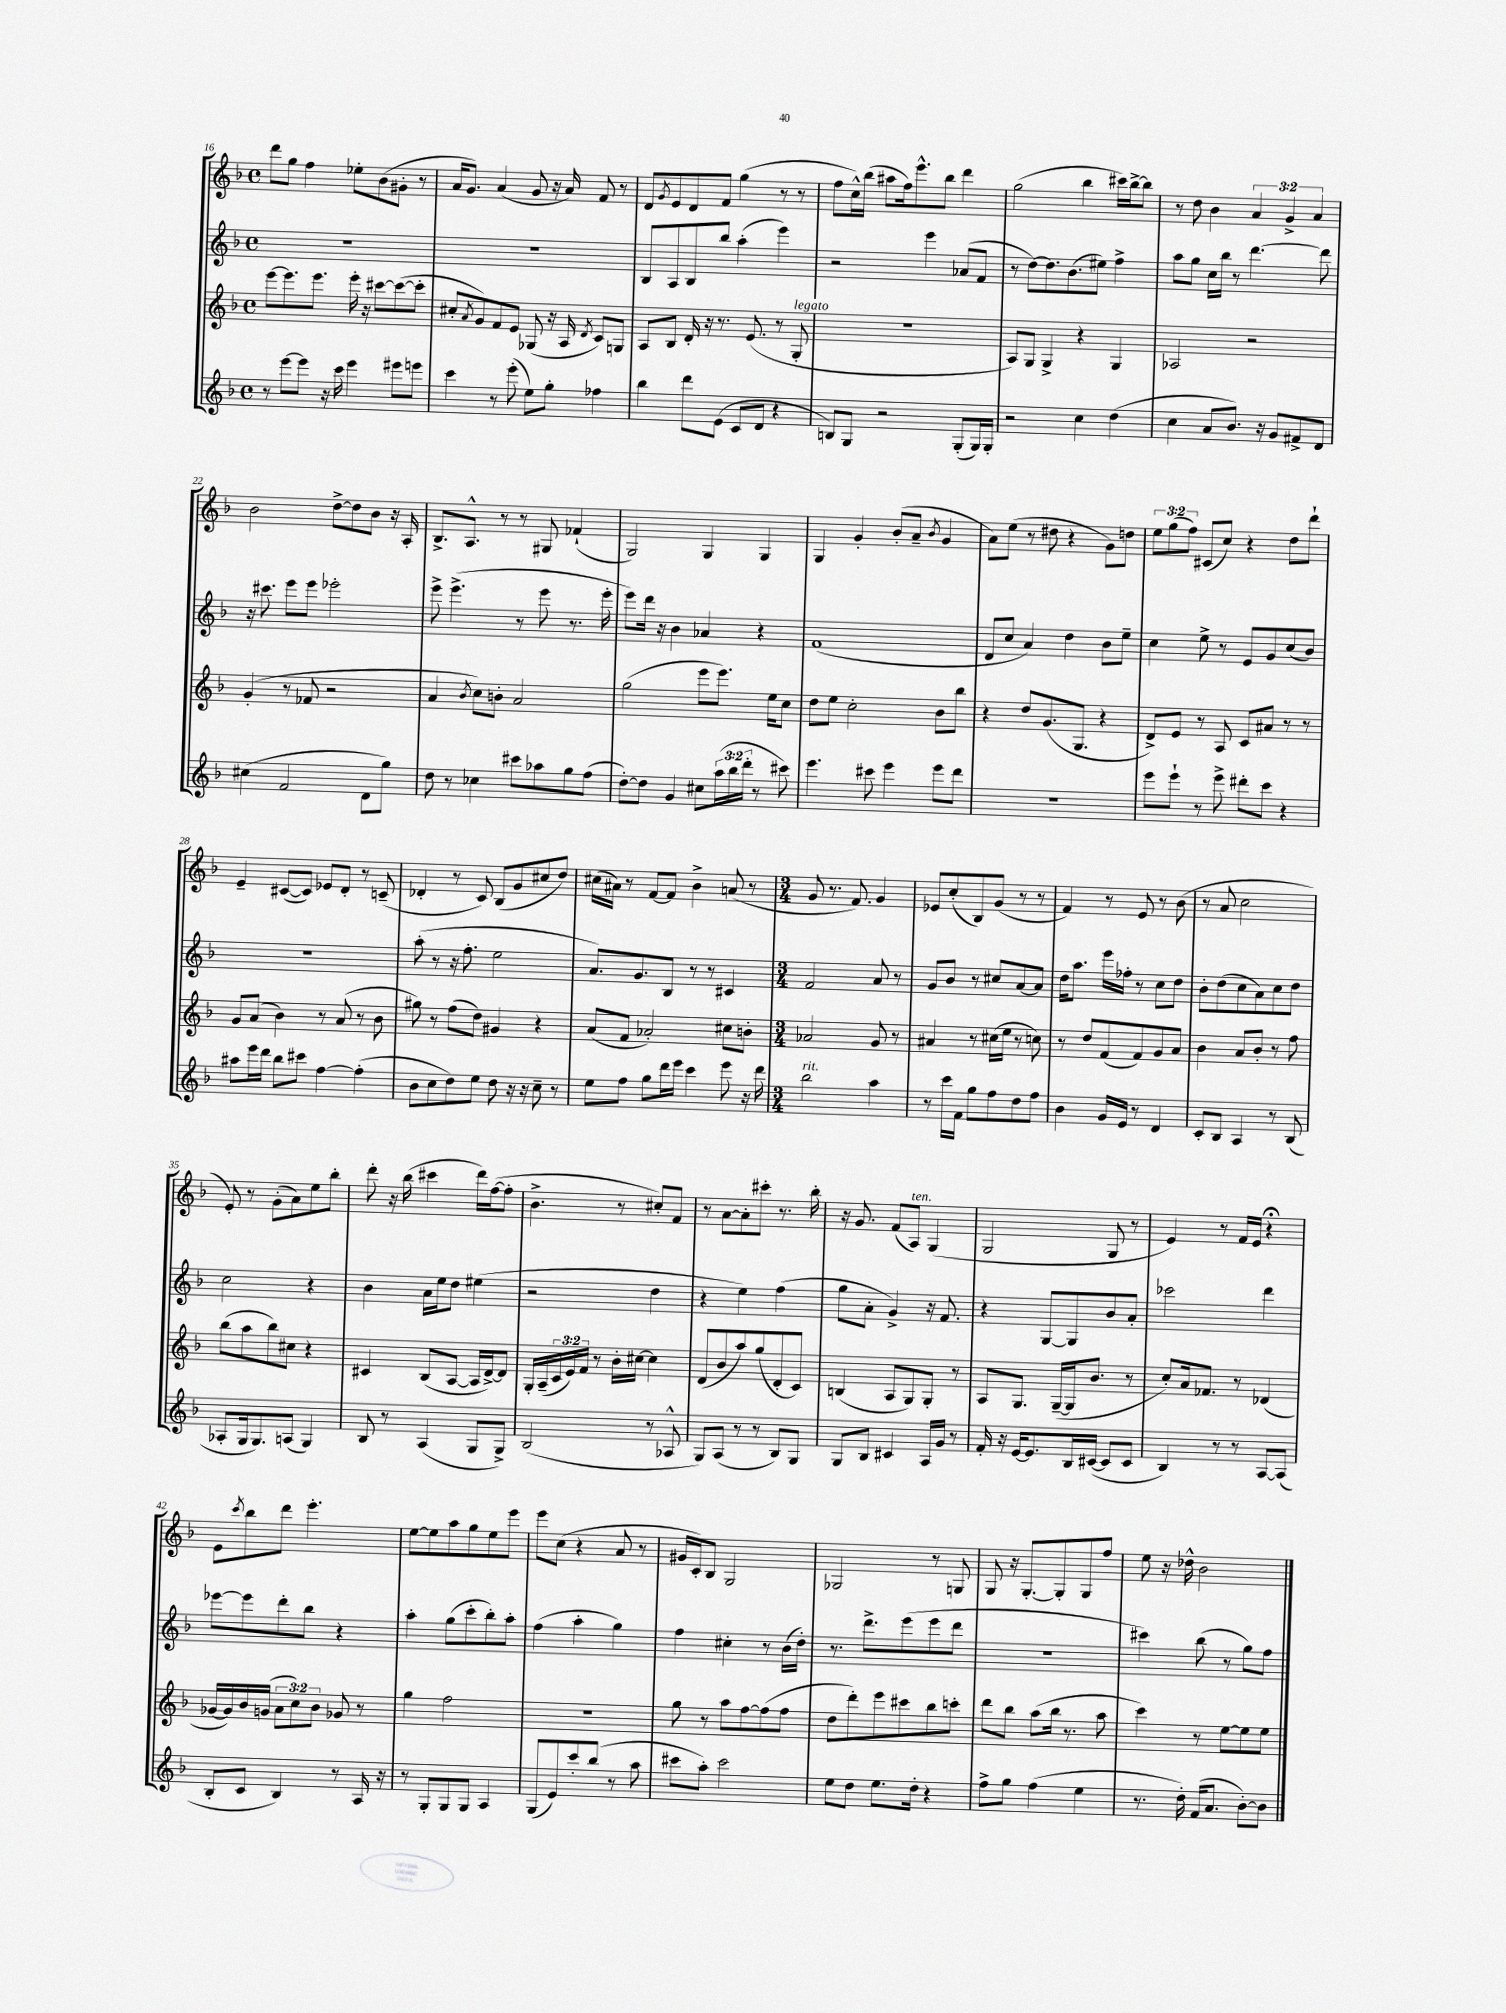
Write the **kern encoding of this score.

**kern	**kern	**kern	**kern
*part4	*part3	*part2	*part1
*staff4	*staff3	*staff2	*staff1
*clefG2	*clefG2	*clefG2	*clefG2
*k[b-]	*k[b-]	*k[b-]	*k[b-]
*M4/4	*M4/4	*M4/4	*M4/4
*met(c)	*met(c)	*met(c)	*met(c)
=16	=16	=16	=16
8r	[8eee\L	1r	8ddd\L
[8eee\L	8.eee\]	.	8gg\J
8eee\J]	.	.	4ff\
.	8.eee\J	.	.
16r	.	.	.
16ccc\	.	.	.
4eee\	16eee'\	.	8ee-X'\L
.	16r	.	.
.	[8ccc#X\L	.	(8b-\
8eee#X\L	(8ccc#\_	.	8g#X'\J
8eeen\J	8ccc#'\J]	.	8r
=17	=17	=17	=17
4ccc\	8cc#X'/L	1r	16a/KL
.	.	.	8.g/J)
.	8qa/	.	.
.	8g/)	.	.
8r	8f/	.	(4a/
(8eee'\	8e/J	.	.
8ee\L)	(8G-X/	.	8g/
8gg'\J	16r	.	16r
.	16A/	.	16a/)
.	8qd/	.	.
4ff-X\	8c/L)	.	8f/
.	8Gn/J	.	8r
=18	=18	=18	=18
4bb-\	8A/L	8B-/L	8d/L
.	.	.	8qg/
.	8B-/J	8A/	8e/
8ddd\L	16d'/	8B-/	8d/
.	16r	.	.
(8e\J	8.r	8bb-/J	8f/J
8c/L	.	(4aa'\	(4gg\
.	(8.e/	.	.
8d/J	.	.	.
4r	8r	4eee\)	8r
!	!LO:TX:a:i:t=legato	!	!
.	8G'/	.	8r
=19	=19	=19	=19
8Bn/L)	1r	2r	8ff\L
8G/J	.	.	16cc^^\L)
.	.	.	(16bb-\JJ
2r	.	.	8aa#X\L
.	.	.	16ff\k)
.	.	.	8.eee^^\
.	.	4eee\	.
.	.	.	8bb-\J
(8G'/L	.	(8a-X/L	4ddd\
16G/L)	.	8f/J	.
16G'/JJ	.	.	.
=20	=20	=20	=20
2r	8A/L)	8r	(2gg\
.	8G/J	[8dd\L)	.
.	4G^/	8.dd\]	.
.	.	(8.b-\	.
4cc\	4r	.	4bb-\
.	.	8ee#X\J)	.
(4dd\	4G/	4ff^\	16ccc#X\LL)
.	.	.	[16bb-^\J
.	.	.	8bb-\J]
=21	=21	=21	=21
4cc\	2A-X/	8aa\L	8r
.	.	8gg\J	8dd\
8a/L	.	16cc\LL	4b-\
.	.	16bb-\JJ	.
8.b-/J)	.	8r	.
.	2r	[4.ddd\	6a/
16r	.	.	.
8g/L	.	.	.
.	.	.	6g^/
8f#X^/	.	.	.
.	.	.	6a/
8d/J	.	8ddd\]	.
!!LO:LB:g=z
=22	=22	=22	=22
(4cc#X\	(4g'/	16r	2b-\
.	.	8.ccc#X\	.
2f/	8r	8eee\L	.
.	8f-X/	8eee\J	.
.	2r	2eee-X'\	[8dd^\L
.	.	.	8dd\]
8d\L	.	.	8b-\J
8gg\J)	.	.	16r
.	.	.	16A'/
=23	=23	=23	=23
8dd\	4a/	8eee^\	8.B-^/L
8r	.	(4.eee^\	.
.	.	.	8.A^^/J
.	8qb-/	.	.
4cc-X\	8cc\L)	.	.
.	8bn'\J	.	8r
8ccc#X\L	2a/	8r	8r
8aa-X\	.	8eee\	8G#X/
8gg\	.	8.r	(4f-X`/
(8ff\J	.	.	.
.	.	16eee'\	.
=24	=24	=24	=24
[8dd'\L)	(2gg\	8eee\L)	2G/)
8dd\J]	.	16ddd\Jk	.
.	.	16r	.
4g/	.	4b-\	.
8cc#X\L	8eee\L	4a-X/	4G/
(24aa\L	8.eee\J)	.	.
24bb-\	.	.	.
24ddd'\JJ	.	.	.
8r	.	4r	4G/
.	16ee\KL	.	.
8ccc#X\)	8cc\J	.	.
=25	=25	=25	=25
4.eee\	8dd\L	(1f	4G/
.	8ee\J	.	.
.	2cc'\	.	4g'/
8ccc#X\	.	.	.
4eee\	.	.	(8b-'/L
.	.	.	8a~/J
.	.	.	8qb-/
8eee\L	8b-\L	.	4g/
8ddd\J	8bb-\J	.	.
=26	=26	=26	=26
1r	4r	8d/L	8a\L)
.	.	8cc/J	(8ee\J
.	8dd/L	4a/)	8r
.	(8.g/	.	8dd#X\
.	.	4dd\	4r
.	8.G/J	.	.
.	4r	8b-\L	8g\L)
.	.	8ee~\J	8ddn\J
=27	=27	=27	=27
8eee\L	8d^/L)	4cc\	12ee\L
.	.	.	(12gg\
8eee`\J	8e/J	.	.
.	.	.	12ff\J)
8r	8r	8ee^\	(8c#X/L
8eee^\	8A/	8r	8cc/J)
8ddd#X'\L	8c/L	8e/L	4r
8ccc\J	8a#X/J	8g/	.
4r	8r	(8cc/	8dd\L
.	8r	8b-/J)	8ddd`\J
!!LO:LB:g=z
=28	=28	=28	=28
8aa#X\L	8g/L	1r	4e~/
16eee\L	(8a/J	.	.
16ddd\JJ	.	.	.
8bb-\L	4b-\)	.	([8c#X/L
8ccc#X\J	.	.	8c#/J])
[4ff\	8r	.	8e-X/L
.	(8a/	.	8d'/J
(4ff'\]	8r	.	8r
.	8b-\	.	(8cn~/
=29	=29	=29	=29
8b-\L	8gg#X\)	(8aa'\	4d-X'/
8cc\	8r	8r	.
8dd\)	(8ff\L	16r	8r
.	.	8.ff'\	.
8ee\J	8dd\J)	.	8c/)
8dd\	4g#X/	2ee\	(8B-/L
16r	.	.	8g/
16r	.	.	.
8cc~\	4r	.	8cc#X/
8r	.	.	8dd/J)
=30	=30	=30	=30
8ee\L	(8a/L	8.a/L)	(16cc#X\LL
.	.	.	16a#X\JJ)
8ff\J	8f/J	.	8r
.	.	8.g/	.
8gg\L	2a-X'/)	.	[8f/L
16ddd\L	.	8B-/J	8f/J]
16eee\JJ	.	.	.
4ccc\	.	8r	4b-^\
.	.	8r	.
8eee\	8cc#X\L	4c#X/	(8an/
16r	8bn'\J	.	8r
16ddd\	.	.	.
=31	=31	=31	=31
*M3/4	*M3/4	*M3/4	*M3/4
!LO:TX:a:i:t=rit.	!	!	!
2bb-\	2a-X/	2f/	8g/
.	.	.	8.r
.	.	.	8.f/)
4aa\	8g/	8a/	4g/
.	8r	8r	.
=32	=32	=32	=32
8r	4a#X/	8g/L	8e-X/L
16ccc\LL	.	8b-/J	(8cc'/
16f\JJ	.	.	.
8gg\L	8r	8r	8B-/)
8ff\	(16cc#X\LL	8cc#X/L	(8g/J
.	16ee\JJ	.	.
8dd\	8r	[8a/	8r
8ff\J	8ccn\)	8a/J]	8r
=33	=33	=33	=33
4b-\	8r	16dd\KL	4f/)
.	.	8.aa\J	.
.	8dd/L	.	.
16g/LL	(8f/	16eee\LL	8r
16e/JJ	.	16ff-X'\JJ	.
8r	8f/)	8r	8e/
4d/	8g/	8cc\L	8r
.	8a/J	8dd\J	(8b-\
=34	=34	=34	=34
8c'/L	4b-\	8b-'\L	8r
8B-/J	.	(8dd\	8a/
4A/	8a/L	8cc\	2cc\
.	8b-'/J	8a\)	.
8r	8r	8cc\	.
(8B-/	8ff\	8dd\J	.
!!LO:LB:g=z
=35	=35	=35	=35
8A-X'/L	(8bb-\L	2cc\	8e'/)
16G/k	8aa\	.	8r
8.G/)	.	.	.
.	8bb-\)	.	(8g'\L
(8An/J	8cc#X\J	.	8a\)
4G/)	4r	4r	8ee\
.	.	.	8bb-'\J
=36	=36	=36	=36
8B-/	4c#X/	4b-\	8ddd'\
8r	.	.	16r
.	.	.	(16bb-\
(4A/	(8B-/L	16a\LL	4ccc#X\
.	.	16ee\J	.
.	[8A/J	8dd\J	.
8G/L	16A/LL]	(4ee#X\	16ddd\LL)
.	[16d^/J)	.	([16ff\J
8G^/J)	8d/J]	.	8ff'\J]
=37	=37	=37	=37
(2B-/	16G'/LL	2r	4.b-^\
.	(16A~/	.	.
.	24c/	.	.
.	24e/)	.	.
.	24f/JJ	.	.
.	8r	.	.
.	16b-'\LL	.	8r
.	[16cc#X\JJ	.	.
8r	4cc#\]	4dd\	8cc#X'/L)
8A-X^^/	.	.	8f/J
=38	=38	=38	=38
8G/L)	(8d/L	4r	8r
(8A/J	8b-/	.	[8a\L
8r	8aa/)	4ee\)	8a'\]
8r	(8gg/	.	8ccc#X'\J
8B-/L)	8d'/	(4ff\	8.r
8G/J	8c/J)	.	.
.	.	.	16bb-'\
=39	=39	=39	=39
8G/L	(4Bn/	8gg\L	16r
.	.	.	8.g/
8B-/J	.	8a'\J	.
4c#X/	8A/L	4g^/)	(8f/L
!	!	!	!LO:TX:a:i:t=ten.
.	8G/)	.	8A/J)
16A/LL	8G'/J	16r	(4G/
16g/JJ	.	8.f/	.
8r	8r	.	.
=40	=40	=40	=40
16f'/	8A/L	4r	2G/
16r	.	.	.
[16e/KL	8.G/J	.	.
8.e/]	.	.	.
.	.	[8G/L	.
.	([16G~/LL	.	.
16B-/L	16G/J]	8G/]	.
([16c#X/JJ	8.b-/J	.	.
8c#/L]	.	8b-/	8G/
8c#/J	8r	8a'/J	8r
=41	=41	=41	=41
4B-/)	8cc'/L)	2ccc-X\	4e/)
.	16a/k	.	.
.	8.f-X/J	.	.
8r	.	.	8r
8r	8r	.	16f/LL
.	.	.	16e/JJ
[8A/L	(4d-X/	4ddd\	4r;<
(8A/J]	.	.	.
!!LO:LB:g=z
=42	=42	=42	=42
8B-'/L	[16g-X/LL	[8eee-X\L	8e\L
.	16g-/])	.	.
.	.	.	8qccc/
8c/J	16b-/	8eee-\]	8bb-\
.	(16gn/JJ	.	.
4B-/)	12a\L	8ddd'\	8ddd\J
.	12cc\)	.	.
.	.	8bb-\J	4.eee'\
.	12b-\J	.	.
8r	8g-X/	4r	.
16A/	8r	.	.
16r	.	.	.
=43	=43	=43	=43
8r	4gg\	4aa'\	[8ee\L
8G'/L	.	.	8ee\]
8G/	2ff\	(8gg\L	8aa\
8G/J	.	8ccc'\	8gg\
4A/	.	8bb-'\)	8ee\
.	.	8aa'\J	8eee\J
=44	=44	=44	=44
(8G/L	2.r	(4ff\	8eee\L
8e/)	.	.	(8cc\J
8ccc'/	.	4aa'\	4r
(8bb-/J	.	.	.
8r	.	4gg\)	8a/
8aa\	.	.	8r
=45	=45	=45	=45
8ccc#X\L	8gg\	4ff\	16g#X/LL
.	.	.	16c'/J)
8aa'\J)	8r	.	8B-/J
2ccc#\	8aa\L	4cc#X'\	2G/
.	[8ff\	.	.
.	(8ff\]	8r	.
.	8ff\J	(16b-\LL	.
.	.	16dd'\JJ)	.
=46	=46	=46	=46
8ee\L	8dd\L	8.r	2G-X/
8dd\J	8ddd'\)	.	.
.	.	8.ddd^\L	.
8.ee\L	8eee\	.	.
.	8ccc#X\	(8eee\	.
16dd'\Jk	.	.	.
4r	8bb-\	8eee\	8r
.	8cccn'\J	8ddd\J	8Gn/
=47	=47	=47	=47
8ff^\L	8ddd\L	2.r	8G/
8gg\J	8bb-\J	.	16r
.	.	.	[8.G'/L
(4ff\	(8aa\L	.	.
.	16bb-\Jk	.	8G'/]
.	8.r	.	.
4ee\	.	.	8G/
.	8aa\	.	8ff/J
=48	=48	=48	=48
8.r	4ccc\)	4ccc#X\)	8ee\
.	.	.	16r
16dd'\)	.	.	16dd-X^^\
(16f/KL	8r	(8bb-\	2b-\
8.a/J	.	.	.
.	[8ee\L	8r	.
[8b-'\L)	8ee\]	8gg\L)	.
8b-\J]	8ee\J	8ff\J	.
==	==	==	==
*-	*-	*-	*-
